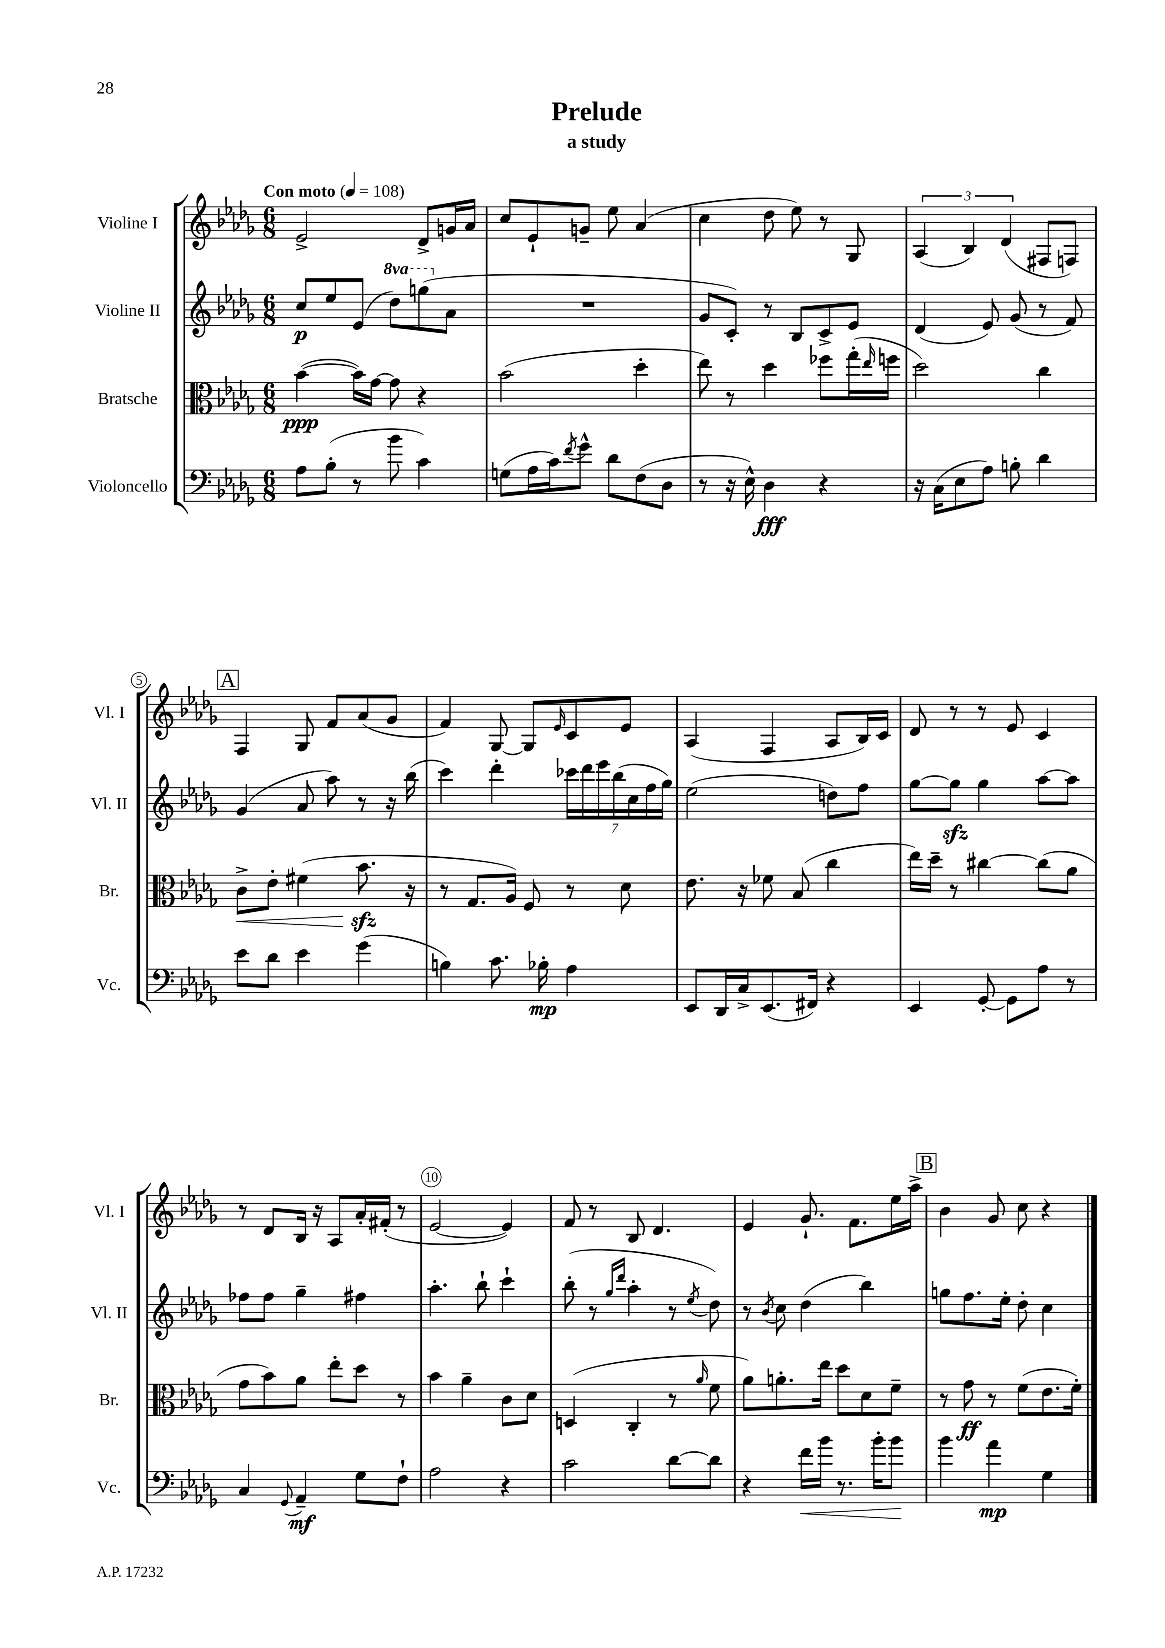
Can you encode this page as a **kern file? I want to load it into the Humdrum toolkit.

**kern	**dynam	**kern	**dynam	**kern	**dynam	**kern
*part4	*part4	*part3	*part3	*part2	*part2	*part1
*staff4	*staff4	*staff3	*staff3	*staff2	*staff2	*staff1
*I"Violoncello	*	*I"Bratsche	*	*I"Violine II	*	*I"Violine I
*I'Vc.	*	*I'Br.	*	*I'Vl. II	*	*I'Vl. I
*clefF4	*	*clefC3	*	*clefG2	*	*clefG2
*k[b-e-a-d-g-]	*	*k[b-e-a-d-g-]	*	*k[b-e-a-d-g-]	*	*k[b-e-a-d-g-]
*M6/8	*	*M6/8	*	*M6/8	*	*M6/8
*MM108	*	*MM108	*	*MM108	*	*MM108
=1	=1	=1	=1	=1	=1	=1
!	!	!	!	!	!	!LO:TX:a:B:t=Con moto
8A-\L	.	([4b-\	ppp	8cc/L	p	2e-^/
(8B-'\J	.	.	.	8ee-/	.	.
8r	.	16b-\LL])	.	(8e-/J	.	.
.	.	[16g-\JJ	.	.	.	.
*	*	*	*	*8va	*	*
8b-\	.	8g-\]	.	8ddd-\L)	.	.
4c\)	.	4r	.	(8gggn\	.	8d-^/L
*	*	*	*	*X8va	*	*
.	.	.	.	8a-\J	.	16gn/L
.	.	.	.	.	.	16a-/JJ
=2	=2	=2	=2	=2	=2	=2
(8Gn\L	.	(2b-\	.	2.r	.	8cc/L
16A-\L	.	.	.	.	.	8e-`/
16c\J)	.	.	.	.	.	.
8qf/	.	.	.	.	.	.
8g-^^\J	.	.	.	.	.	8gn~/J
8d-\L	.	.	.	.	.	8ee-\
(8F\	.	4dd-'\	.	.	.	(4a-/
8D-\J	.	.	.	.	.	.
=3	=3	=3	=3	=3	=3	=3
8r	.	8ee-\)	.	8g-/L	.	4cc\
16r	.	8r	.	8c'/J)	.	.
16E-^^\)	.	.	.	.	.	.
4D-\	fff	4dd-\	.	8r	.	8dd-\
.	.	.	.	8B-/L	.	8ee-\)
4r	.	8ff-X\L	.	8c^/	.	8r
.	.	(16gg-'\L	.	8e-/J	.	8G-/
.	.	16qqee-/	.	.	.	.
.	.	16ffn\JJ	.	.	.	.
=4	=4	=4	=4	=4	=4	=4
16r	.	2dd-\)	.	(4d-/	.	(6A-/
(16C\KL	.	.	.	.	.	.
8E-\	.	.	.	.	.	.
.	.	.	.	.	.	6B-/)
8A-\J)	.	.	.	8e-/)	.	.
.	.	.	.	.	.	(6d-/
8Bn'\	.	.	.	(8g-/	.	.
4d-\	.	4cc\	.	8r	.	8F#X/L
.	.	.	.	8f/)	.	8Fn/J)
!!LO:LB:g=z
!!LO:REH:place=s1:t=A
=5	=5	=5	=5	=5	=5	=5
!	!	!	!LO:HP:b	!	!	!
8e-\L	.	8c^\L	<	(4g-/	.	4F/
8d-\J	.	8e-'\J	.	.	.	.
4e-\	.	(4f#X\	.	8a-/	.	8G-/
.	.	.	.	8aa-\)	.	8f/L
(4g-\	.	8.b-zz\	.	8r	.	(8a-/
.	.	.	.	16r	.	8g-/J
.	.	16r	[	(16bb-\	.	.
=6	=6	=6	=6	=6	=6	=6
4Bn\)	.	8r	.	4ccc\)	.	4f/)
.	.	8.G-/L	.	.	.	.
8.c\	.	.	.	4ddd-'\	.	[8G-/
.	.	16A-/Jk)	.	.	.	.
.	.	8F/	.	.	.	8G-/L]
16B-X'\	mp	.	.	.	.	.
.	.	.	.	.	.	16qqe-/
4A-\	.	8r	.	28ccc-X\LL	.	8c/
.	.	.	.	28ddd-\	.	.
.	.	.	.	28eee-\	.	.
.	.	.	.	(28bb-\	.	.
.	.	8d-\	.	.	.	8e-/J
.	.	.	.	28cc\	.	.
.	.	.	.	28ff\	.	.
.	.	.	.	28gg-\JJ)	.	.
=7	=7	=7	=7	=7	=7	=7
8EE-/L	.	8.e-\	.	(2ee-\	.	(4A-/
16DD-/L	.	.	.	.	.	.
16C^/J	.	16r	.	.	.	.
(8.EE-/	.	8f-X\	.	.	.	4F/
.	.	(8B-/	.	.	.	.
16FF#X/Jk)	.	.	.	.	.	.
4r	.	4cc\	.	8ddn\L)	.	8A-/L
.	.	.	.	8ff\J	.	16B-/L)
.	.	.	.	.	.	16c/JJ
=8	=8	=8	=8	=8	=8	=8
4EE-/	.	16ee-\LL)	.	[8gg-\L	.	8d-/
.	.	16dd-~\JJ	.	.	.	.
.	.	8r	.	8gg-zz\J]	.	8r
[8GG-'/	.	[4cc#X\	.	4gg-\	.	8r
8GG-\L]	.	.	.	.	.	8e-/
8A-\J	.	(8cc#\L]	.	[8aa-\L	.	4c/
8r	.	8a-\J	.	8aa-\J]	.	.
!!LO:LB:g=z
=9	=9	=9	=9	=9	=9	=9
4C/	.	8g-\L	.	8ff-X\L	.	8r
.	.	8b-\)	.	8ff-\J	.	8d-/L
8qqGG-/	.	.	.	.	.	.
4AA-~/	mf	8a-\J	.	4gg-~\	.	16B-/Jk
.	.	.	.	.	.	16r
.	.	8ee-'\L	.	.	.	8A-/L
8G-\L	.	8dd-\J	.	4ff#X\	.	16a-'/L
.	.	.	.	.	.	(16f#X'/JJ
8F`\J	.	8r	.	.	.	8r
=10	=10	=10	=10	=10	=10	=10
2A-\	.	4b-\	.	4.aa-'\	.	[2e-/
.	.	4a-~\	.	.	.	.
.	.	.	.	8bb-`\	.	.
4r	.	8c\L	.	4ccc`\	.	4e-/])
.	.	8d-\J	.	.	.	.
=11	=11	=11	=11	=11	=11	=11
2c\	.	(4Dn/	.	(8bb-'\	.	8f/
.	.	.	.	8r	.	8r
.	.	.	.	16qqgg-/LL	.	.
.	.	.	.	16qqddd-/JJ	.	.
.	.	4C'/	.	4aa-'\	.	8B-/
.	.	.	.	.	.	4.d-/
[8d-\L	.	8r	.	8r	.	.
.	.	16qqa-/	.	8qee-/	.	.
8d-\J]	.	8f\	.	8dd-\)	.	.
=12	=12	=12	=12	=12	=12	=12
4r	.	8a-\L)	.	8r	.	4e-/
.	.	.	.	8qb-/	.	.
.	.	8.an'\	.	8cc\	.	.
!	!LO:HP:b	!	!	!	!	!
16f\LL	<	.	.	(4dd-\	.	8.g-`/
16b-\JJ	.	16ee-\Jk	.	.	.	.
8.r	.	8dd-\L	.	.	.	.
.	.	.	.	.	.	8.f\L
.	.	8d-\	.	4bb-\)	.	.
16b-'\KL	.	.	.	.	.	.
8b-\J	.	8f~\J	.	.	.	16ee-\L
.	.	.	.	.	.	16aa-^\JJ
.	[	.	.	.	.	.
!!LO:REH:place=s1:t=B
=13	=13	=13	=13	=13	=13	=13
4b-\	.	8r	.	8ggn\L	.	4b-\
.	.	8g-\	ff	8.ff\	.	.
4a-\	mp	8r	.	.	.	8g-/
.	.	.	.	16ee-'\Jk	.	.
.	.	(8f\L	.	8dd-'\	.	8cc\
4G-\	.	8.e-\	.	4cc\	.	4r
.	.	16f'\Jk)	.	.	.	.
==	==	==	==	==	==	==
*-	*-	*-	*-	*-	*-	*-
